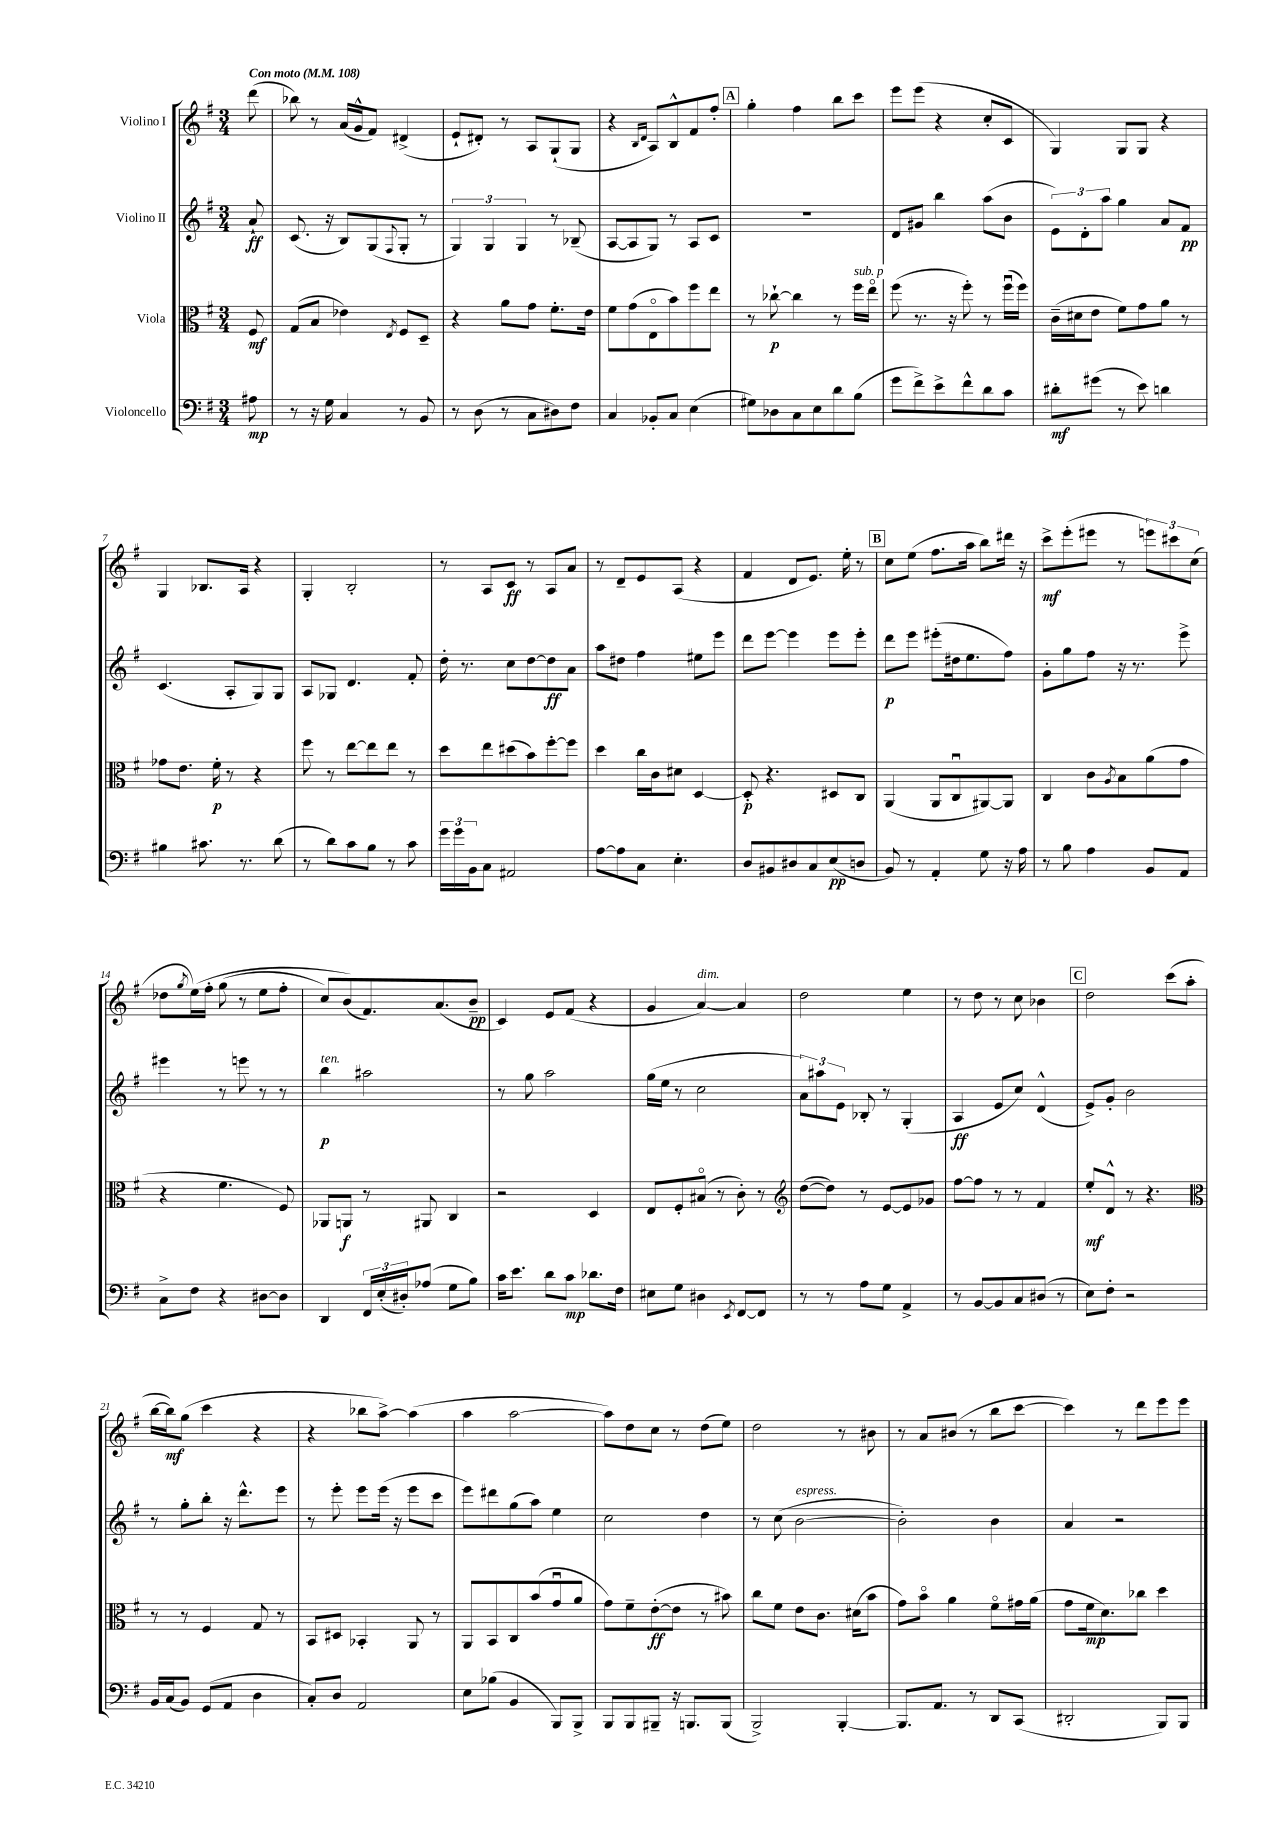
<<
\new StaffGroup <<
\new Staff = "s0" \with { instrumentName = "Violino I" } {
    \clef treble \key g \major \numericTimeSignature \time 3/4 \partial 8 \tempo "Con moto" 4 = 108
    d'''8( |
    bes''8) r8 a'16( g'16-^ fis'8) dis'4->( |
    e'8-! dis'8-.) r8 a8 g8-!( g8 |
    r4 \grace { b16 d'16 } a8) b8-^ fis'8 fis''8-. |
    \mark \markup { \box "A" } g''4-. fis''4 b''8 c'''8 |
    e'''8 e'''8( r4 c''8-. c'8 |
    g4) g8 g8 r4 |
    g4 bes8. a16 r4 |
    g4-. b2-. |
    r8 a8 c'8\ff r8 a8 a'8 |
    r8 d'8-- e'8 a8( r4 |
    fis'4 d'8 e'8.) e''16-. r8 |
    \mark \markup { \box "B" } c''8 e''8( fis''8. a''16 b''8) dis'''16 r16 |
    c'''8->\mf e'''8-.( eis'''8 r8 \tuplet 3/2 { e'''8) cis'''8 c''8( } |
    des''8 \acciaccatura { g''8 } e''16)\( fis''16-. g''8( r8 e''8 fis''8-. |
    c''8) b'8(\) fis'8.) a'8.( b'8--\pp |
    c'4) e'8 fis'8( r4 |
    g'4 a'4~^\markup { \italic "dim." }) a'4 |
    d''2 e''4 |
    r8 d''8 r8 c''8 bes'4 |
    \mark \markup { \box "C" } d''2 c'''8( a''8-. |
    b''16~ b''16\mf) g''8( c'''4 r4 |
    r4 bes''8 a''8~->) a''4( |
    a''4 a''2~ |
    a''8) d''8 c''8 r8 d''8( e''8) |
    d''2 r8 bis'8 |
    r8 a'8 bis'8( r8 b''8 c'''8~ |
    c'''4) r8 d'''8 e'''8 e'''8 \bar "|." |
}
\new Staff = "s1" \with { instrumentName = "Violino II" } {
    \clef treble \key g \major \numericTimeSignature \time 3/4 \partial 8
    a'8-!\ff |
    c'8.( r16 b8) g8( \appoggiatura { fis8 } g8-. r8 |
    \tuplet 3/2 { g4) g4 g4 } r8 bes8--( |
    a8~ a8 g8) r8 a8 c'8 |
    \mark \markup { \box "A" } R2. |
    d'8 gis'8 b''4 a''8( b'8 |
    \tuplet 3/2 { e'8) d'8-. a''8 } g''4 a'8 fis'8\pp |
    c'4.( a8-. g8) g8 |
    a8 ges8 d'4. fis'8-. |
    d''16-. r8. c''8 d''8~ d''8\ff a'8 |
    a''8 dis''8 fis''4 eis''8 e'''8 |
    d'''8 e'''8~ e'''4 e'''8 e'''8-. |
    \mark \markup { \box "B" } d'''8\p e'''8 eis'''8-.( dis''16 e''8. fis''8) |
    g'8-. g''8 fis''8 r16 r8. e'''8-> |
    eis'''4 r8 e'''8 r8 r8 |
    b''4\p^\markup { \italic "ten." } ais''2 |
    r8 g''8 a''2 |
    g''16( e''16 r8 c''2 |
    \tuplet 3/2 { a'8) ais''8 e'8 } bes8-. r8 g4-.( |
    a4\ff e'8 c''8) d'4-^( |
    \mark \markup { \box "C" } e'8->) g'8-. b'2 |
    r8 g''8-. b''8-. r16 d'''8.-^ e'''8 |
    r8 e'''8-. e'''8 e'''16( r16 e'''8 c'''8 |
    e'''8) dis'''8 g''8( a''8) e''4 |
    c''2 d''4 |
    r8 c''8( b'2~^\markup { \italic "espress." } |
    b'2-.) b'4 |
    a'4 r2 \bar "|." |
}
\new Staff = "s2" \with { instrumentName = "Viola" } {
    \clef alto \key g \major \numericTimeSignature \time 3/4 \partial 8
    fis8\mf |
    g8( b8 ees'4) \acciaccatura { e8 } fis8 d8-- |
    r4 a'8 g'8 fis'8.-. e'16 |
    fis'8 g'8( e8\flageolet b'8) fis''8 e''8 |
    \mark \markup { \box "A" } r8 ces''8~-!\p ces''4 r8 fis''16^\markup { \italic "sub. p" } e''16\flageolet |
    fis''8( r8. r16 fis''8-.) r8 fis''16\downbow( fis''16) |
    c'16--( dis'16 e'8 fis'8) g'8 a'8 r8 |
    ges'8 e'8. fis'16-.\p r8 r4 |
    fis''8 r8 e''8~ e''8 e''8 r8 |
    d''8 e''8 dis''8( b'8) fis''8~-. fis''8 |
    d''4 c''16 c'16 dis'8 d4~ |
    d8-.\p r4. dis8 c8 |
    \mark \markup { \box "B" } a,4( a,8 c8\downbow ais,8~) ais,8 |
    c4 c'8 \acciaccatura { a8 } b8 a'8( g'8 |
    r4 fis'4. fis8) |
    aes,8 a,8\f r8 ais,8 c4 |
    r2 d4 |
    e8 fis8-. bis8\flageolet( r8 c'8-.) r8 |
    \clef treble d''8~( d''8) r8 e'8~ e'8 ges'8 |
    fis''8~ fis''8 r8 r8 fis'4 |
    \mark \markup { \box "C" } e''8-.\mf d'8-^ r8 r4. |
    \clef alto r8 r8 fis4 g8 r8 |
    b,8 dis8 bes,4-. a,8 r8 |
    a,8 b,8 c8 b'8( g'8\downbow a'8 |
    g'8) fis'8-- e'8~-.\ff( e'8 r8 bis'8) |
    c''8 fis'8 e'8 c'8. dis'16( b'8 |
    g'8) b'8\flageolet a'4 fis'8\flageolet gis'16 a'16( |
    g'8 fis'16\mp d'8.) ces''8 d''4 \bar "|." |
}
\new Staff = "s3" \with { instrumentName = "Violoncello" } {
    \clef bass \key g \major \numericTimeSignature \time 3/4 \partial 8
    ais8\mp |
    r8 r16 g16 c4 r8 b,8 |
    r8 d8( r8 c8 dis8) fis8 |
    c4 bes,8-. c8 e4( |
    \mark \markup { \box "A" } gis8) des8 c8 e8 d'8 b8( |
    g'8 fis'8->) e'8-> fis'8-^ d'8 c'8 |
    dis'8-.\mf gis'8( r8 e'8) d'4 |
    bis4 cis'8. r8. d'8( |
    r8 d'8) c'8 b8 r8 c'8 |
    \tuplet 3/2 { g'16 g'16 b,16 } c8 ais,2 |
    a8~ a8 c8 e4.-. |
    d8 bis,8 dis8 c8 e8\pp( d8 |
    \mark \markup { \box "B" } b,8) r8 a,4-. g8 r16 a16 |
    r8 b8 a4 b,8 a,8 |
    c8-> fis8 r4 dis8~ dis8 |
    d,4 \tuplet 3/2 { fis,16 e16-.( dis16-.) } aes8( g8 b8) |
    c'16 e'8. d'8 c'8\mp des'8. fis16 |
    eis8 g8 dis4 \acciaccatura { e,8 } fis,8~ fis,8 |
    r8 r8 a8 g8 a,4-> |
    r8 b,8~ b,8 c8 dis8( r8 |
    \mark \markup { \box "C" } e8) fis8-. r2 |
    b,16 c16( b,8) g,8( a,8 d4 |
    c8-.) d8 a,2 |
    e8 bes8( b,4 b,,8) b,,8-> |
    b,,8 b,,8 bis,,8-- r16 b,,8. b,,8( |
    b,,2->) b,,4~-. |
    b,,8. a,8. r8 d,8 c,8( |
    dis,2-. b,,8) b,,8 \bar "|." |
}
>>
>>
